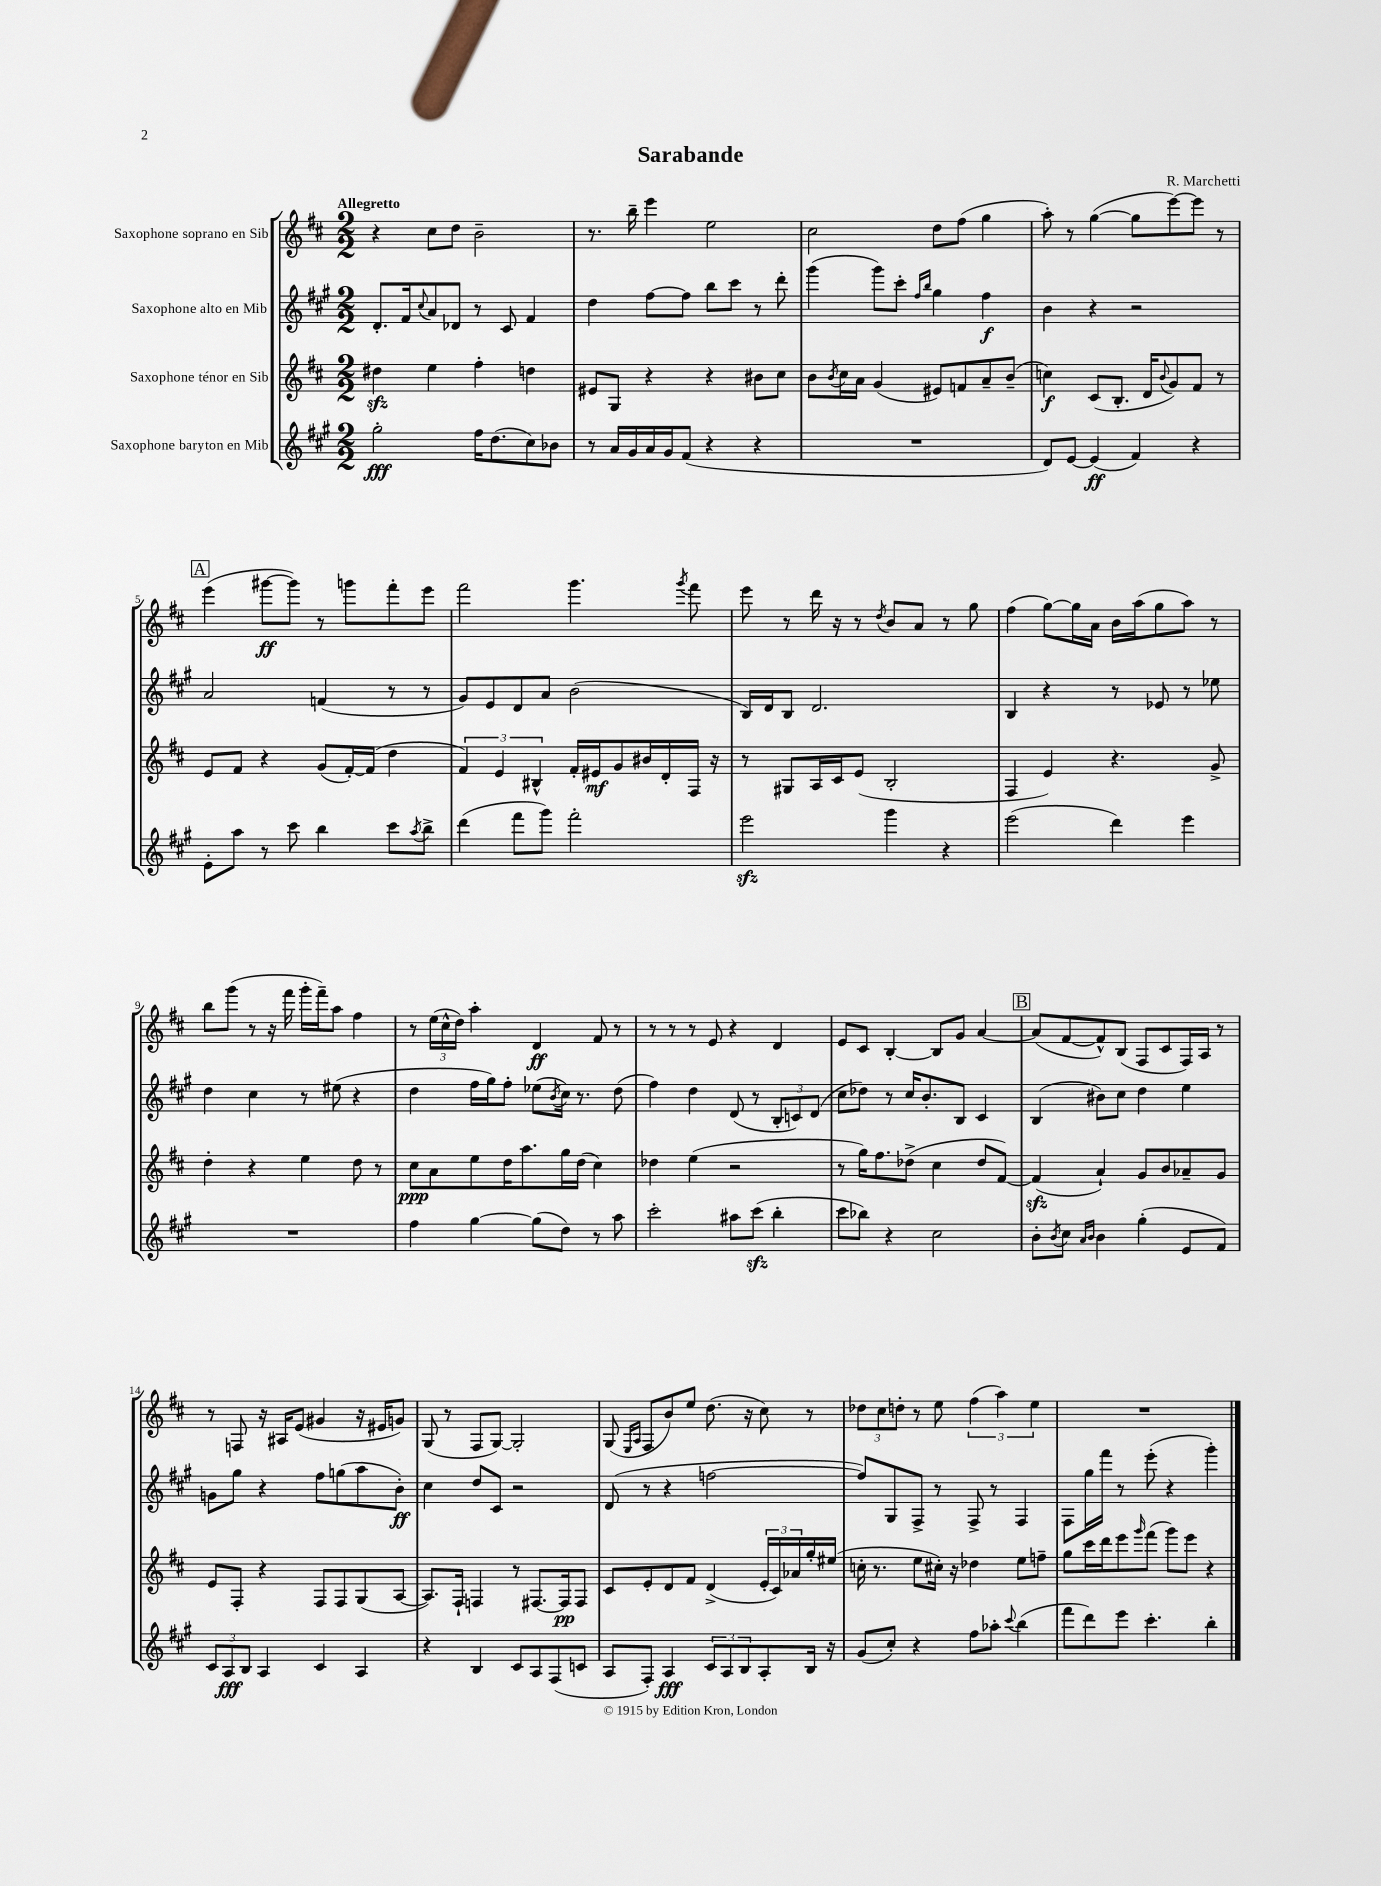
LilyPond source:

\header { title = "Sarabande" composer = "R. Marchetti" }
<<
\new StaffGroup <<
\new Staff = "s0" \with { instrumentName = "Saxophone soprano en Sib" } {
    \clef treble \key d \major \numericTimeSignature \time 2/2 \tempo "Allegretto"
    r4 cis''8 d''8 b'2-- |
    r8. b''16-- e'''4 e''2 |
    cis''2 d''8 fis''8( g''4 |
    a''8-.) r8 g''4~( g''8 e'''8~) e'''8 r8 |
    \mark \markup { \box "A" } e'''4( gis'''8~\ff gis'''8) r8 g'''8 fis'''8-. e'''8 |
    fis'''2 g'''4. \acciaccatura { g'''8 } fis'''8 |
    e'''8 r8 d'''16 r16 r8 \acciaccatura { d''8 } b'8 a'8 r8 g''8 |
    fis''4( g''8~) g''16 a'16 b'16 a''16( g''8 a''8) r8 |
    b''8 g'''8( r8 r16 fis'''16 g'''16-. fis'''16--) a''8 fis''4 |
    r8 \tuplet 3/2 { e''16( cis''16-^ d''16) } a''4-. d'4\ff fis'8 r8 |
    r8 r8 r8 e'8 r4 d'4 |
    e'8 cis'8 b4~-. b8 g'8 a'4~ |
    \mark \markup { \box "B" } a'8( fis'8~ fis'8-^) b8( fis8 cis'8 fis16) a16 r8 |
    r8 f8 r16 ais16 e'8( gis'4 r16 eis'16 g'8) |
    g8( r8 fis8 g8~) g2-. |
    g8( \grace { e16 a16 } fis8 b'8) e''8 d''8.( r16 cis''8) r8 |
    \tuplet 3/2 { des''8 cis''8 d''8-. } r8 e''8 \tuplet 3/2 { fis''4( a''4) e''4 } |
    R1 \bar "|." |
}
\new Staff = "s1" \with { instrumentName = "Saxophone alto en Mib" } {
    \clef treble \key a \major \numericTimeSignature \time 2/2
    d'8.-. fis'16 \appoggiatura { cis''8 } a'8 des'8 r8 cis'8 fis'4 |
    d''4 fis''8~ fis''8 b''8 cis'''8 r8 d'''8-. |
    gis'''4( gis'''8) cis'''8-. \grace { fis''16 b''16 } gis''4 fis''4\f |
    b'4 r4 r2 |
    \mark \markup { \box "A" } a'2 f'4( r8 r8 |
    gis'8) e'8 d'8 a'8 b'2( |
    b16) d'16 b8 d'2. |
    b4 r4 r8 ees'8 r8 ees''8 |
    d''4 cis''4 r8 eis''8( r4 |
    d''4 fis''16 gis''16) fis''8-. ees''8( \acciaccatura { b'8 } cis''16) r8. d''8( |
    fis''4) d''4 d'8( r8 \tuplet 3/2 { b8-. c'8) d'8( } |
    cis''8 des''8) r8 cis''16 b'8.-. b8 cis'4 |
    \mark \markup { \box "B" } b4( bis'8) cis''8 d''4 e''4 |
    g'8 gis''8 r4 fis''8 g''8( a''8 b'8-.\ff) |
    cis''4 d''8 cis'8 r2 |
    d'8( r8 r4 f''2~ |
    f''8) gis8 fis8-> r8 fis8-> r8 fis4 |
    fis8 gis''16 fis'''16 r8 e'''8-.( r4 gis'''4-.) \bar "|." |
}
\new Staff = "s2" \with { instrumentName = "Saxophone ténor en Sib" } {
    \clef treble \key d \major \numericTimeSignature \time 2/2
    dis''4\sfz e''4 fis''4-. d''4 |
    eis'8 g8 r4 r4 bis'8 cis''8 |
    b'8 \acciaccatura { b'8 } cis''16 a'16 g'4( eis'8) f'8 a'8-- b'8--( |
    c''4\f) cis'8( b8.-. d'16 \appoggiatura { b'8 } g'8) fis'8 r8 |
    \mark \markup { \box "A" } e'8 fis'8 r4 g'8( fis'16~-.) fis'16( d''4 |
    \tuplet 3/2 { fis'4) e'4 bis4-^ } fis'16-. eis'16\mf g'8 bis'16 d'16-. fis16 r16 |
    r8 gis8 a16 cis'16 e'8( b2-. |
    fis4 e'4) r4. g'8-> |
    d''4-. r4 e''4 d''8 r8 |
    cis''8\ppp a'8 e''8 d''16 a''8. g''16 d''16( cis''4) |
    des''4 e''4( r2 |
    r8 g''16) fis''8. des''8->( cis''4 des''8 fis'8~) |
    \mark \markup { \box "B" } fis'4\sfz( a'4-!) g'8 b'8 aes'8-- g'8 |
    e'8 fis8-. r4 fis8 fis8 g8( a8~ |
    a8.) fis16-! f4 r8 fis8.~ fis16\pp fis8 |
    cis'8 e'8-. d'8 fis'8 d'4->( \tuplet 3/2 { e'16-. cis'16) aes'16 } g''16-. eis''16( |
    c''16-. r8. e''8 cis''16-.) r16 des''4 e''8 f''8-- |
    g''8 cis'''16 d'''16 e'''8 \grace { g'''16 } fis'''8( g'''8) e'''8 r4 \bar "|." |
}
\new Staff = "s3" \with { instrumentName = "Saxophone baryton en Mib" } {
    \clef treble \key a \major \numericTimeSignature \time 2/2
    gis''2-.\fff fis''16 d''8.( cis''8) bes'8 |
    r8 a'16 gis'16 a'16 gis'16 fis'8( r4 r4 |
    R1 |
    d'8) e'8~ e'4\ff( fis'4) r4 |
    \mark \markup { \box "A" } e'8-. a''8 r8 cis'''8 b''4 cis'''8 \acciaccatura { a''8 } b''8-> |
    d'''4( fis'''8 gis'''8) fis'''2-. |
    e'''2\sfz gis'''4 r4 |
    e'''2( d'''4) e'''4 |
    R1 |
    fis''4 gis''4~ gis''8( d''8) r8 a''8 |
    cis'''2-. ais''8 cis'''8\sfz( b''4-. |
    cis'''8 bes''8) r4 cis''2 |
    \mark \markup { \box "B" } b'8-. \acciaccatura { b'8 } cis''8 \grace { a'16 b'16 } b'4 gis''4-.( e'8 fis'8) |
    \tuplet 3/2 { cis'8 a8\fff b8 } a4 cis'4 a4 |
    r4 b4 cis'8 a8 fis8( c'8 |
    a8 fis8-.) a4\fff \tuplet 3/2 { cis'8 a8 b8 } a8-. b16 r16 |
    gis'8( cis''8-.) r4 fis''8 aes''8-. \appoggiatura { cis'''8 } b''4( |
    fis'''8 d'''8) e'''8 cis'''4.-. b''4-. \bar "|." |
}
>>
>>
